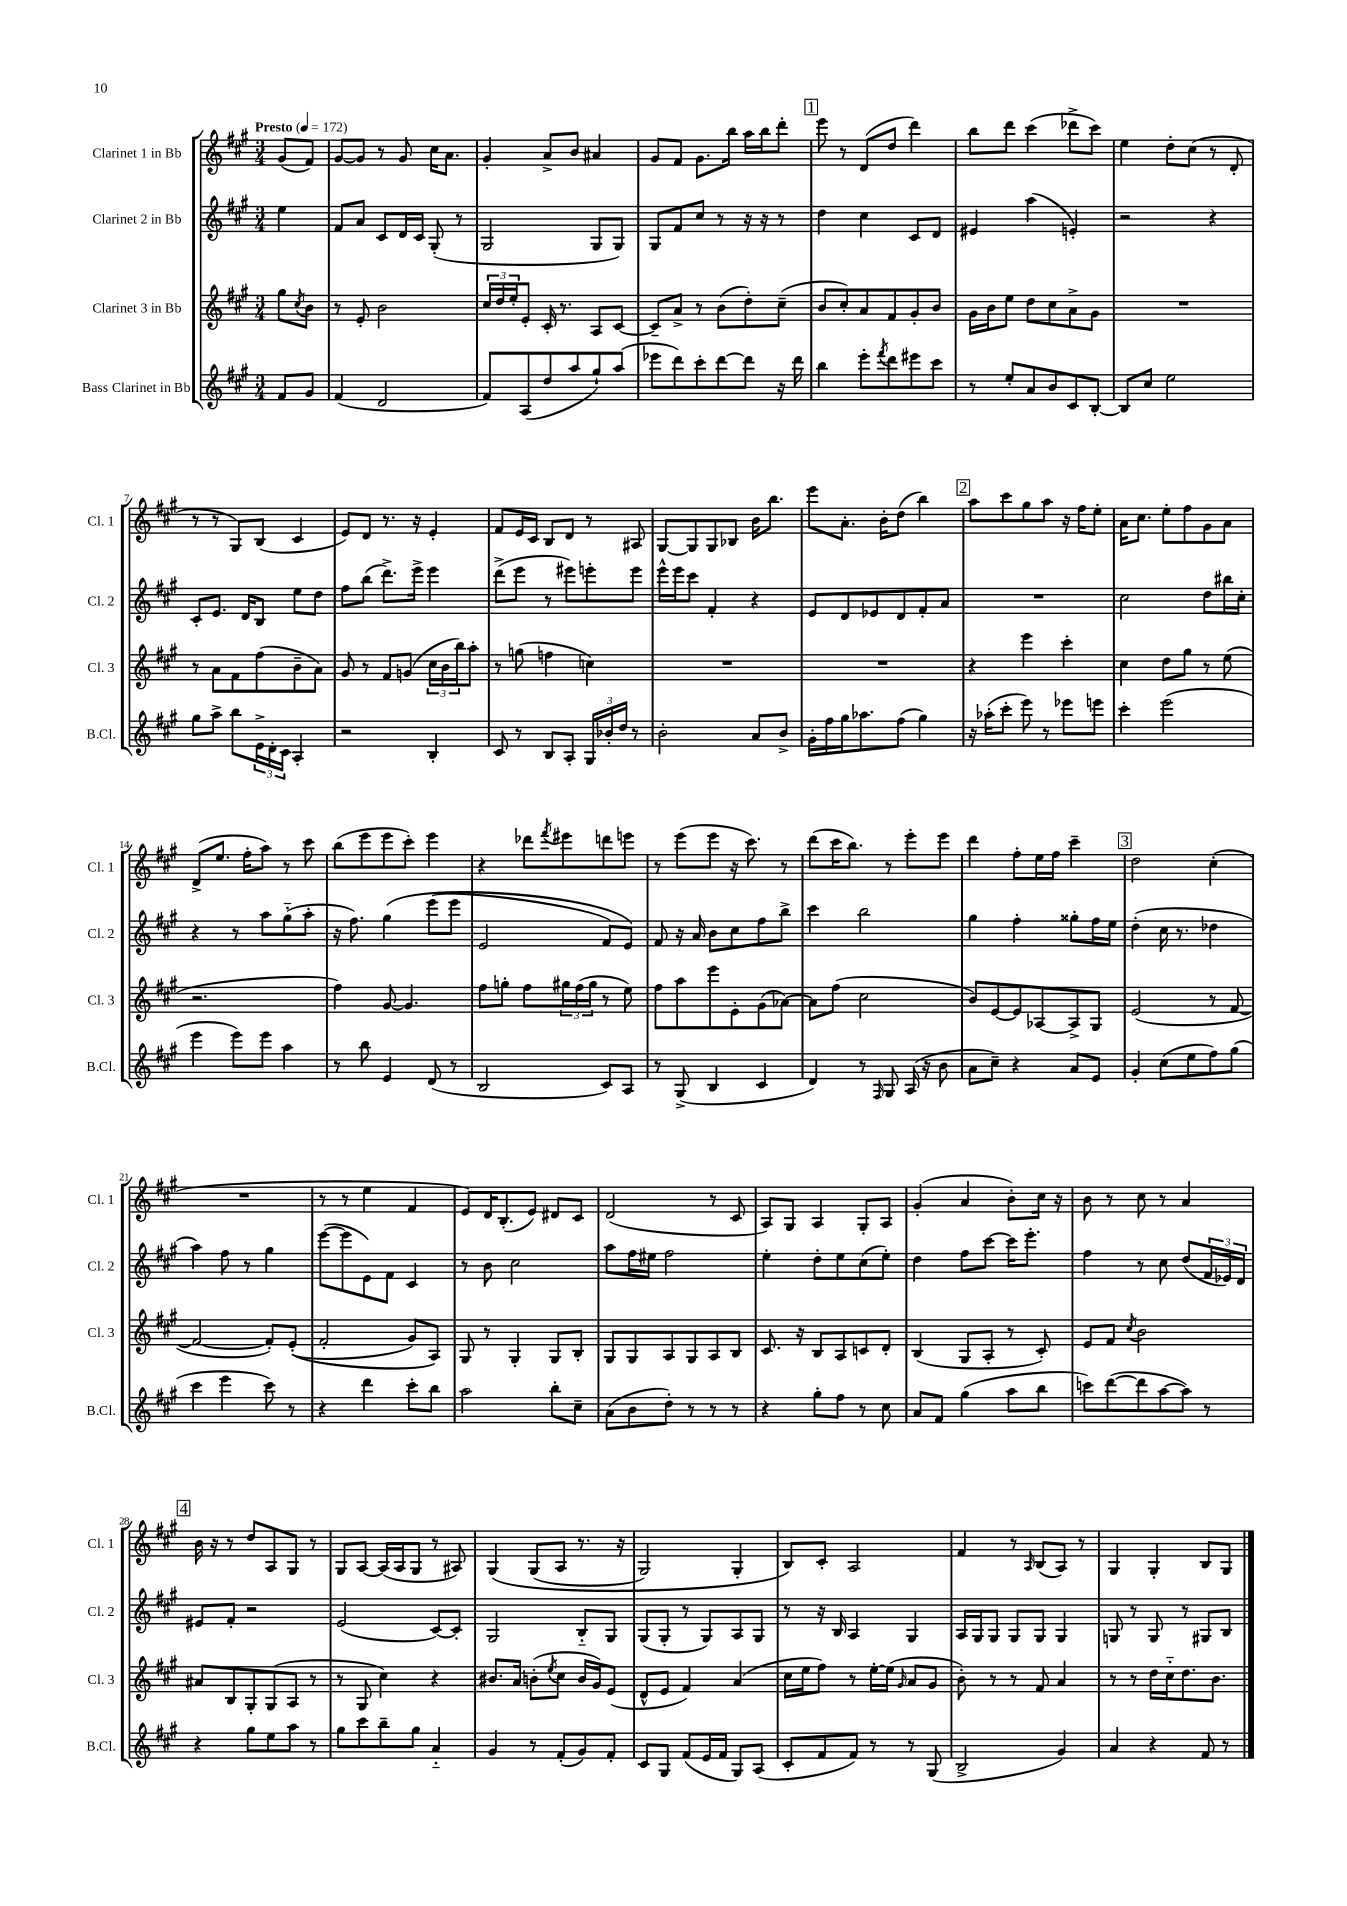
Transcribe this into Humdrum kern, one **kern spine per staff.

**kern	**kern	**kern	**kern
*part4	*part3	*part2	*part1
*staff4	*staff3	*staff2	*staff1
*I"Bass Clarinet in Bb	*I"Clarinet 3 in Bb	*I"Clarinet 2 in Bb	*I"Clarinet 1 in Bb
*I'B.Cl.	*I'Cl. 3	*I'Cl. 2	*I'Cl. 1
*clefG2	*clefG2	*clefG2	*clefG2
*k[f#c#g#]	*k[f#c#g#]	*k[f#c#g#]	*k[f#c#g#]
*M3/4	*M3/4	*M3/4	*M3/4
*MM172	*MM172	*MM172	*MM172
=	=	=	=
!	!	!	!LO:TX:a:B:t=Presto
8f#/L	8gg#\L	4ee\	(8g#/L
.	8qcc#/	.	.
8g#/J	8b\J	.	8f#/J)
=1	=1	=1	=1
(4f#/	8r	8f#/L	[8g#/L
.	8e'/	8a/J	8g#/J]
2d/	2b\	8c#/L	8r
.	.	16d/L	8g#/
.	.	16c#/JJ	.
.	.	(8G#'/	16cc#\KL
.	.	.	8.a\J
.	.	8r	.
=2	=2	=2	=2
8f#/L)	24cc#/LL	2G#/	4g#'/
.	24dd/	.	.
.	24ee'/J	.	.
(8A/	8e'/J	.	.
8dd/	16c#'/	.	8a^/L
.	8.r	.	.
8aa/	.	.	8b/J
8gg#`/)	8A/L	8G#/L	4a#X/
(8aa/J	[8c#/J	8G#/J)	.
=3	=3	=3	=3
8eee-X\L	8c#~/L]	8G#/L	8g#/L
8ddd\)	8a^/J	8f#/	8f#/J
8ccc#'\	8r	8cc#/J	8.g#\L
[8ddd\	(8b\L	8r	.
.	.	.	16bb\Jk
8ddd\J]	8dd'\)	16r	16aa\LL
.	.	16r	16bb\J
16r	(8cc#~\J	8r	8ddd'\J
16ddd\	.	.	.
!!LO:REH:place=s1:t=1
=4	=4	=4	=4
4bb\	8b/L	4dd\	8eee\
.	8cc#'/)	.	8r
8eee'\L	8a/	4cc#\	(8d/L
8qfff#/	.	.	.
8ddd\	8f#/	.	8dd/J
8eee#X\	8g#'/	8c#/L	4ddd\)
8ccc#\J	8b/J	8d/J	.
=5	=5	=5	=5
8r	16g#\LL	4e#X/	8bb\L
.	16b\J	.	.
8ee'/L	8ee\J	.	8ddd\J
8a/	8dd\L	(4aa\	(4ccc#\
8b/	8cc#\	.	.
8c#/	8a^\	4en'/)	8ddd-X^\L
[8B'/J	8g#\J	.	8ccc#\J)
=6	=6	=6	=6
8B/L]	2.r	2r	4ee\
8cc#/J	.	.	.
2ee\	.	.	8dd'\L
.	.	.	(8cc#\J
.	.	4r	8r
.	.	.	8d'/
!!LO:LB:g=z
=7	=7	=7	=7
8gg#\L	8r	8c#'/L	8r
8aa^\J	8a\L	8.e/J	8r
8bb\L	8f#\	.	8G#/L)
.	.	16d/KL	.
24e^\L	(8ff#\	8B/J	(8B/J
24d'\	.	.	.
24c#\JJ	.	.	.
4A'/	8b~\	8ee\L	4c#/
.	8a\J)	8dd\J	.
=8	=8	=8	=8
2r	8g#/	8ff#\L	8e/L)
.	8r	(8bb\J	8d/J
.	8f#/L	8.ddd^\L)	8.r
.	(8gn/J	.	.
.	.	16eee^\Jk	16r
4B'/	24cc#\LL	4eee\	4e'/
.	24b\	.	.
.	24bb\J)	.	.
.	8aa'\J	.	.
=9	=9	=9	=9
8c#/	8r	(8ddd^\L	8f#/L
8r	(8ggn\	8eee\J	16e/L
.	.	.	16c#/JJ
8B/L	4ffn\	8r	8B/L
8A'/J	.	8eee#X\L)	8d/J
24G#/LL	4ccn\)	8eeen'\	8r
24b-X'/	.	.	.
24dd/JJ	.	.	.
8r	.	8eee\J	8A#X/
=10	=10	=10	=10
2b'\	2.r	16eee^^\LL	[8G#/L
.	.	16eee\J	.
.	.	8ccc#\J	8G#/]
.	.	4f#'/	8G#/
.	.	.	8B-X/J
8a/L	.	4r	16b\KL
.	.	.	8.bb\J
8b^/J	.	.	.
=11	=11	=11	=11
16g#'\LL	2.r	8e/L	8eee\L
16ff#\	.	.	.
16gg#\J	.	8d/	8.a'\J
8.aa-X\	.	.	.
.	.	8e-X/	.
.	.	.	16b'\KL
(8ff#\J	.	8d/	(8dd\J
4gg#\)	.	8f#'/	4bb\)
.	.	8a/J	.
!!LO:REH:place=s1:t=2
=12	=12	=12	=12
16r	4r	2.r	8aa\L
(16aa-X'\KL	.	.	.
8ccc#'\J	.	.	8ccc#\
8eee\)	4eee\	.	8gg#\
8r	.	.	8aa\J
8eee-X\L	4ccc#'\	.	16r
.	.	.	16ff#\KL
8eeen\J	.	.	8ee'\J
=13	=13	=13	=13
4ccc#'\	4cc#\	2cc#\	16a\KL
.	.	.	8.cc#\J
(2eee\	8dd\L	.	8ee'\L
.	8gg#\J	.	8ff#\
.	8r	8dd\L	8g#\
.	(8ee\	16bb#X\L	8a\J
.	.	16cc#'\JJ	.
!!LO:LB:g=z
=14	=14	=14	=14
4eee\	2.r	4r	(8d^/L
.	.	.	8.ee/J
8eee\L)	.	8r	.
.	.	.	16ff#'\KL
8eee\J	.	8aa\L	8aa\J)
4aa\	.	(8gg#\	8r
.	.	8aa'\J	8ccc#\
=15	=15	=15	=15
8r	4ff#\)	16r	(8bb\L
.	.	8.ff#\)	.
8bb\	.	.	8eee\
4e/	[8g#/	(4gg#\	8eee\
.	4.g#/]	.	8ccc#'\J)
(8d/	.	(8eee\L	4eee\
8r	.	8eee\J	.
=16	=16	=16	=16
2B/	8ff#\L	2e/	4r
.	8ggn'\J	.	.
.	8ff#\L	.	8ddd-X\L
.	.	.	8qfff#/
.	24gg#X\L	.	8eee#X\
.	(24ff#\	.	.
.	24gg#\JJ	.	.
8c#/L)	8r	8f#/L)	8dddn\
8A/J	8ee\)	8e/J)	8eeen\J
=17	=17	=17	=17
8r	8ff#\L	8f#/	8r
(8G#^/	8aa\	16r	(8eee\L
.	.	16a/	.
4B/	8eee\	8b\L	8eee\J
.	8e'\	8cc#\	16r
.	.	.	8.ccc#\)
4c#/	(8g#\	8ff#\	.
.	[8a-X\J)	8bb^\J	8r
=18	=18	=18	=18
4d/)	8a-\L]	4ccc#\	(8ddd\L
.	(8ff#\J	.	16ccc#\K
.	.	.	8.bb\J)
8r	2cc#\	2bb\	.
16qqF#/	.	.	.
8G#/	.	.	8r
(16A/	.	.	8eee'\L
16r	.	.	.
8b\	.	.	8eee\J
=19	=19	=19	=19
8a\L	8b/L)	4gg#\	4ddd\
8cc#~\J)	[8e/	.	.
4r	8e/]	4ff#'\	8ff#'\L
.	[8A-X/	.	16ee\L
.	.	.	16ff#\JJ
8a/L	8A-^/]	8gg##X'\L	4ccc#~\
8e/J	8G#/J	16ff#\L	.
.	.	16ee\JJ	.
!!LO:REH:place=s1:t=3
=20	=20	=20	=20
4g#'/	(2e/	(4dd'\	2dd\
(8cc#\L	.	16cc#\	.
.	.	8.r	.
8ee\	.	.	.
8ff#\)	8r	4dd-X\	(4cc#'\
(8gg#\J	[8f#/	.	.
!!LO:LB:g=z
=21	=21	=21	=21
4ccc#\	2f#/_	4aa\)	2.r
4eee\	.	8ff#\	.
.	.	8r	.
8ccc#\)	8f#'/L])	4gg#\	.
8r	((8e'/J	.	.
=22	=22	=22	=22
4r	2f#'/	([8eee\L	8r
.	.	8eee\]	8r
4ddd\	.	8e\)	4ee\
.	.	8f#\J	.
8ccc#'\L	8g#/L)	4c#/	4f#/
8bb\J	8A/J)	.	.
=23	=23	=23	=23
2aa\	8G#/	8r	8e/L)
.	8r	8b\	16d/K
.	.	.	(8.B'/
.	4G#'/	2cc#\	.
.	.	.	8e/J)
8bb'\L	8G#/L	.	8d#X/L
8cc#~\J	8B'/J	.	8c#/J
=24	=24	=24	=24
(8a\L	8G#/L	8aa\L	(2d/
8b\	8G#/	16ff#\L	.
.	.	16ee#X\JJ	.
8dd'\J)	8A/	2ff#\	.
8r	8G#/	.	.
8r	8A/	.	8r
8r	8B/J	.	8c#/
=25	=25	=25	=25
4r	8.c#/	4ee'\	8A/L)
.	.	.	8G#/J
.	16r	.	.
8gg#'\L	8B/L	8dd'\L	4A/
8ff#\J	8A/	8ee\	.
8r	8cn/	(8cc#\	8G#'/L
8cc#\	8d'/J	8ee'\J)	8A/J
=26	=26	=26	=26
8a/L	(4B/	4dd\	(4g#'/
8f#/J	.	.	.
(4gg#\	8G#/L	8ff#\L	4a/
.	8A'/J	[8ccc#\J	.
8aa\L	8r	16ccc#\KL]	8b'\L)
.	.	8.eee'\J	.
8bb\J	8c#'/)	.	16cc#\Jk
.	.	.	16r
=27	=27	=27	=27
8cccn\L)	8e/L	4ff#\	8b\
([8ddd\	8f#/J	.	8r
.	8qcc#/	.	.
8ddd\]	2b\	8r	8cc#\
[8aa\	.	8cc#\	8r
8aa\J])	.	(8dd/L	4a/
8r	.	24f#/L	.
.	.	24e-X/)	.
.	.	24d/JJ	.
!!LO:LB:g=z
!!LO:REH:place=s1:t=4
=28	=28	=28	=28
4r	8a#X/L	8e#X/L	16b\
.	.	.	16r
.	8B/	8f#'/J	8r
8gg#\L	8G#'/	2r	8dd/L
8ee\	(8G#/	.	8A/
8aa\J	8A/J	.	8G#/J
8r	8r	.	8r
=29	=29	=29	=29
8gg#\L	8r	(2e/	8G#/L
8ccc#\	8G#/	.	[8A/J
8bb~\	4cc#\)	.	(16A/LL]
.	.	.	16A/J
8gg#\J	.	.	8G#/J
4a/	4r	[8c#/L)	8r
.	.	8c#'/J]	8A#X/)
=30	=30	=30	=30
4g#/	8.b#X/L	2G#/	(4G#/
.	16a/Jk	.	.
8r	(8bn'\L	.	(8G#/L
.	8qee/	.	.
(8f#'/L	8cc#\J	.	8A/J
8g#/)	16b/LL	8B/L	8.r
.	16g#/J)	.	.
8f#'/J	(8e/J	8G#/J	.
.	.	.	16r
=31	=31	=31	=31
8c#/L	8d^^/L	(8G#/L	2G#/)
8G#/J	8e/J	8G#'/J	.
(8f#/L	4f#/)	8r	.
16e/L	.	8G#/L)	.
16f#/JJ	.	.	.
8G#/L)	(4a/	8A/	4G#'/
(8A/J	.	8G#/J	.
=32	=32	=32	=32
8c#'/L	16cc#\LL	8r	8B/L)
.	16ee\J	.	.
8f#/	8ff#\J)	16r	8c#'/J
.	.	16B/	.
8f#/J)	8r	4A/	2A/
8r	[16ee'\LL	.	.
.	(16ee\JJ]	.	.
.	16qqg#/	.	.
8r	8a/L	4G#/	.
(8G#/	8g#/J	.	.
=33	=33	=33	=33
2B^/	8b'\)	16A/LL	4f#/
.	.	16G#/J	.
.	8r	8G#/J	.
.	8r	8G#/L	8r
.	.	.	16qqA/
.	8f#/	8G#/J	(8B/L
4g#/)	4a/	4G#/	8A/J)
.	.	.	8r
=34	=34	=34	=34
4a/	8r	8Gn/	4G#/
.	8r	8r	.
4r	16dd\LL	8G/	4G#'/
.	16cc#\J	.	.
.	8.dd\	8r	.
8f#/	.	8G#X/L	8B/L
.	8.b\J	.	.
8r	.	8B/J	8G#/J
==	==	==	==
*-	*-	*-	*-
